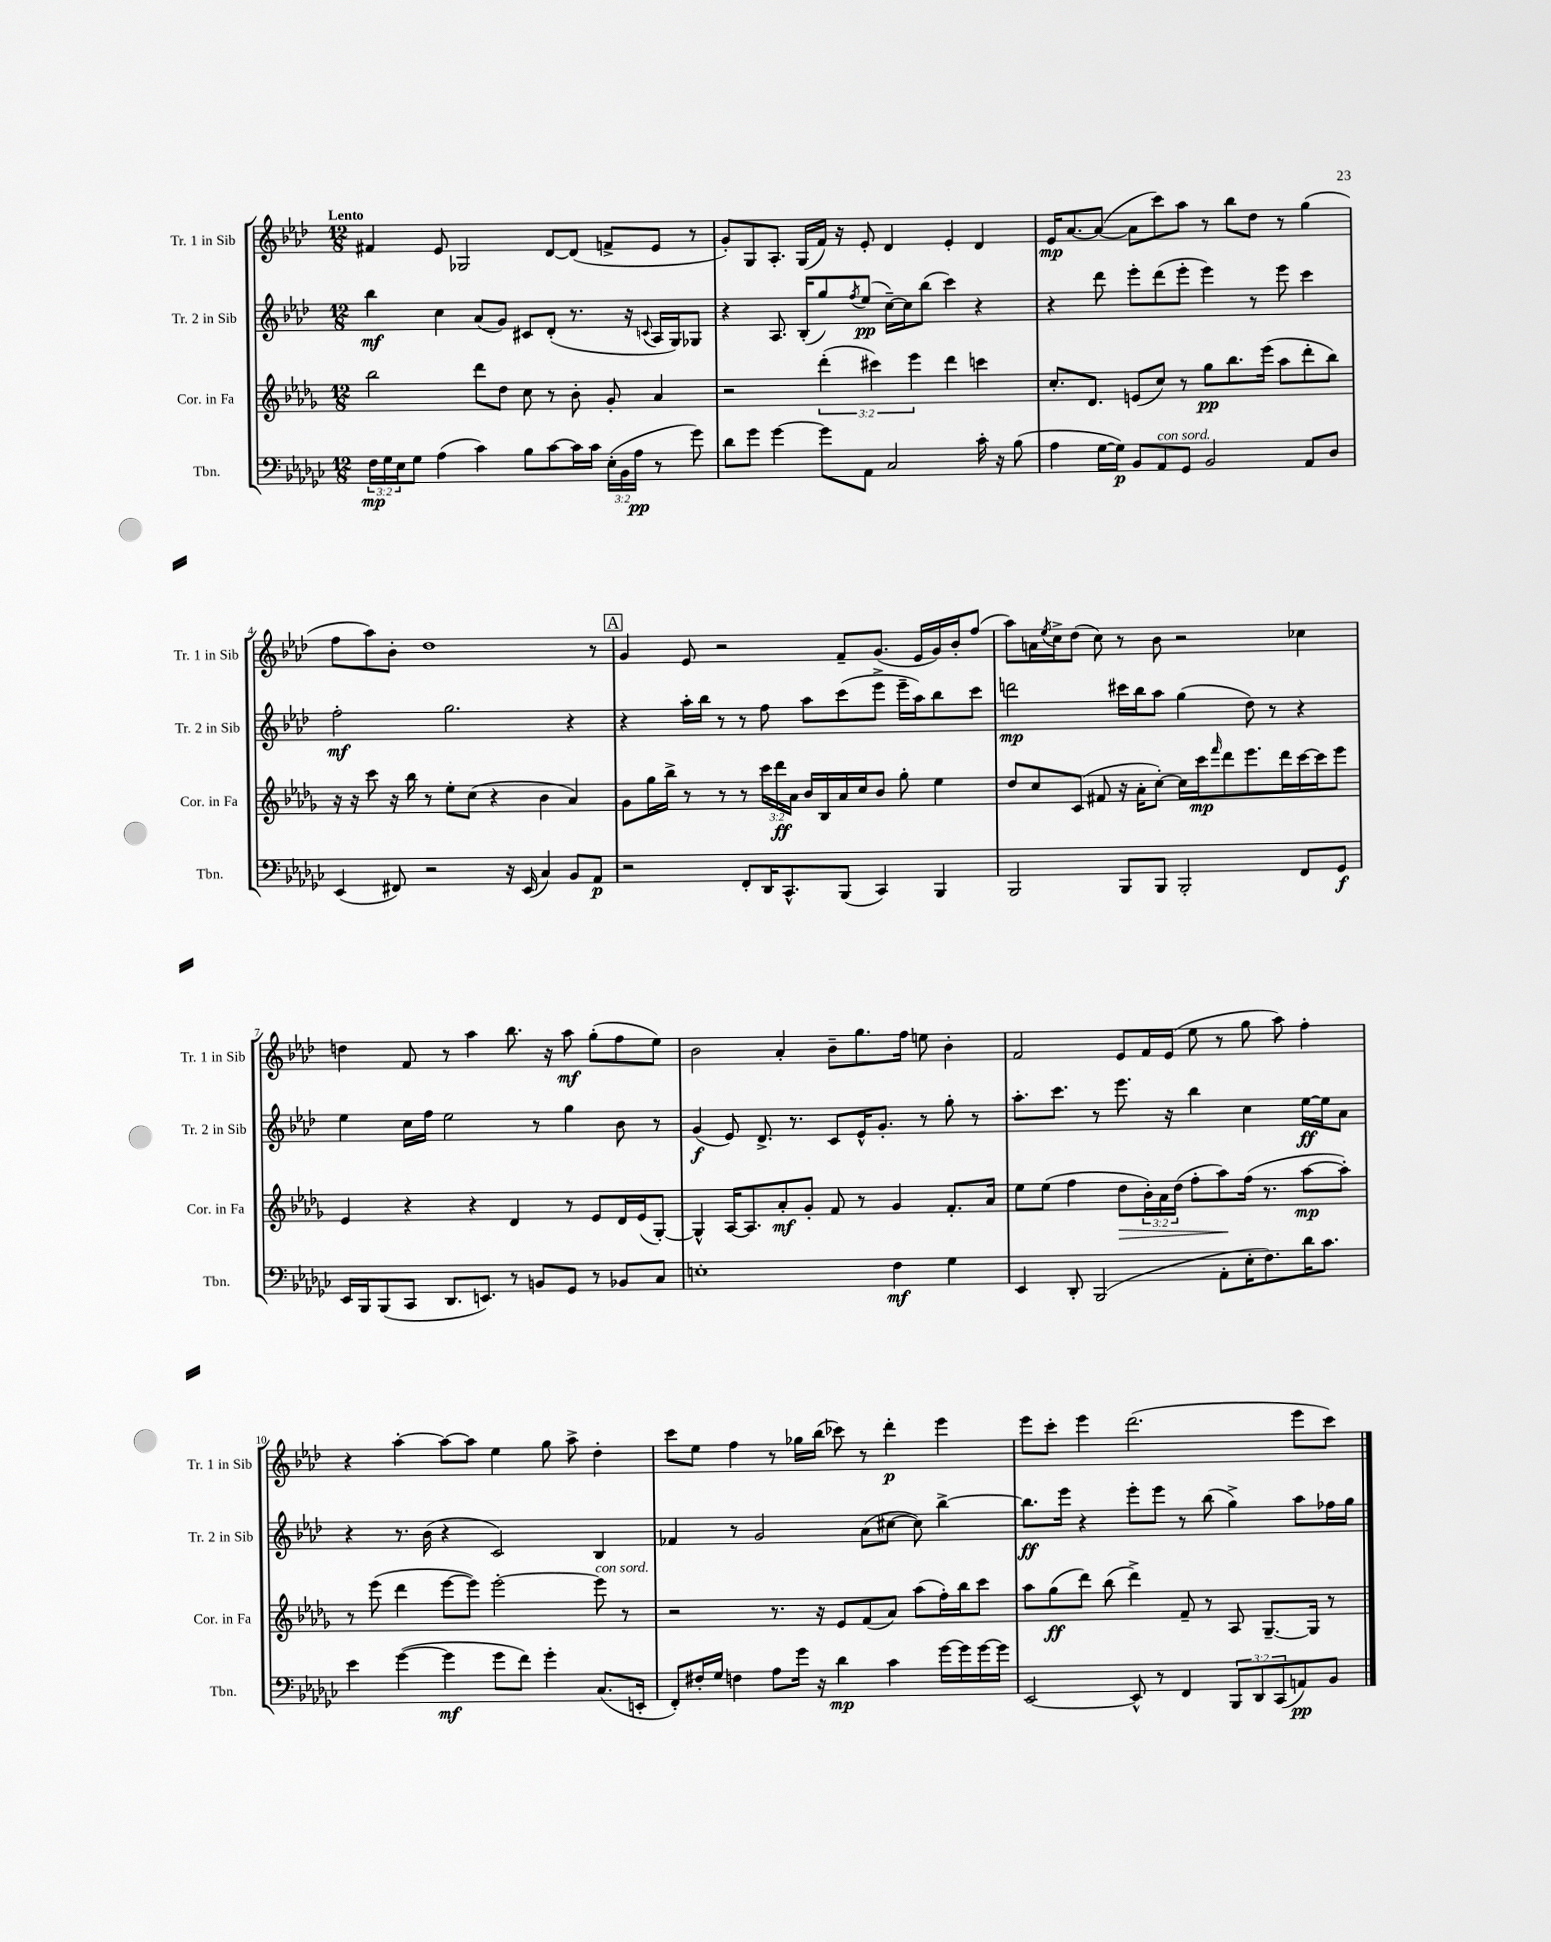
<<
\new StaffGroup <<
\new Staff = "s0" \with { instrumentName = "Tr. 1 in Sib" shortInstrumentName = "Tr. 1 in Sib" } {
    \clef treble \key aes \major \numericTimeSignature \time 12/8 \tempo "Lento"
    fis'4 ees'8 ges2 des'8~ des'8( f'8-> ees'8 r8 |
    g'8-.) g8 aes8.-. g16( f'16) r16 ees'8-. des'4 ees'4-. des'4 |
    ees'16\mp aes'8.~ aes'8~( aes'8 c'''8) aes''8 r8 bes''8 des''8 r8 g''4( |
    f''8 aes''8) bes'8-. des''1 r8 |
    \mark \markup { \box "A" } g'4 ees'8 r2 f'8-- g'8.( ees'16 g'16) bes'16-. f''8( |
    aes''8) a'16 \acciaccatura { ees''8 } c''16-> des''8( c''8) r8 bes'8 r2 ces''4 |
    d''4 f'8 r8 aes''4 bes''8. r16 aes''8\mf g''8-.( f''8 ees''8) |
    bes'2 aes'4-. bes'8-- g''8. f''16 e''8 bes'4-. |
    f'2 ees'8 f'16 ees'16( ees''8 r8 g''8 aes''8) f''4-. |
    r4 aes''4~-. aes''8~ aes''8 ees''4 g''8 aes''8-> des''4-. |
    c'''8 ees''8 f''4 r8 ges''16 bes''16( ces'''8) r8 des'''4-.\p ees'''4 |
    ees'''8 c'''8-. ees'''4 des'''2.( ees'''8 c'''8) \bar "|." |
}
\new Staff = "s1" \with { instrumentName = "Tr. 2 in Sib" shortInstrumentName = "Tr. 2 in Sib" } {
    \clef treble \key aes \major \numericTimeSignature \time 12/8
    bes''4\mf c''4 aes'8( g'8) cis'8 des'8-.( r8. r16 \appoggiatura { c'8 } aes16 g16) ges8 |
    r4 aes8. bes16-.( g''8) \acciaccatura { f''8 } ees''8\pp( c''16~--) c''16 bes''8( c'''4) r4 |
    r4 des'''8 ees'''8-. des'''8( ees'''8-. ees'''4) r8 ees'''8 c'''4 |
    f''2-.\mf g''2. r4 |
    \mark \markup { \box "A" } r4 aes''16-. bes''16 r8 r8 f''8 aes''8 c'''8( ees'''8-> ees'''16-- aes''16) bes''8 c'''8 |
    d'''2\mp cis'''16 bes''16 aes''8 g''4( des''8) r8 r4 |
    ees''4 c''16 f''16 ees''2 r8 g''4 bes'8 r8 |
    g'4\f( ees'8) des'8.-> r8. c'8 ees'16-^ g'8.-. r8 g''8-. r8 |
    aes''8.-. c'''8. r8 ees'''8. r16 bes''4 c''4 ees''16~\ff ees''16 aes'8 |
    r4 r8. bes'16( r4 c'2) bes4 |
    fes'4 r8 g'2 aes'8( cis''8~ cis''8) bes''4~-> |
    bes''8.\ff ees'''16 r4 ees'''8-. ees'''8 r8 bes''8( g''4->) aes''8 fes''16 g''16 \bar "|." |
}
\new Staff = "s2" \with { instrumentName = "Cor. in Fa" shortInstrumentName = "Cor. in Fa" } {
    \clef treble \key des \major \numericTimeSignature \time 12/8 \override Staff.TupletNumber.text = #tuplet-number::calc-fraction-text
    bes''2 des'''8 des''8 c''8 r8 bes'8-. ges'8-. aes'4 |
    r2 \tuplet 3/2 { des'''4-.( cis'''4) ees'''4 } des'''4 c'''4 |
    c''8.-. des'8. e'8( c''8) r8 ges''8\pp bes''8. ees'''16( aes''8 des'''8-. bes''8) |
    r16 r16 c'''8 r16 bes''16 r8 ees''8-. c''8( r4 bes'4 aes'4) |
    \mark \markup { \box "A" } ges'8 ges''16 bes''16-> r8 r8 r8 \tuplet 3/2 { c'''16 des'''16\ff aes'16 } bes'16 bes16 aes'16 c''16 bes'8 ges''8-. ees''4 |
    des''8 c''8 c'8( fis'8 r16 aes'16-. c''8~-.) c''16 c'''16\mp \grace { f'''16 } des'''8 ees'''8. des'''16 c'''16~ c'''16 ees'''8 |
    ees'4 r4 r4 des'4 r8 ees'8 des'16 ees'16( ges8~-.) |
    ges4-^ aes16~ aes8. aes'8-.\mf ges'8-. f'8 r8 ges'4 f'8.-. aes'16 |
    ees''8 ees''8( f''4 des''8\> \tuplet 3/2 { bes'16-.) aes'16 des''16( } f''8-. aes''8\!) f''16( r8. aes''8~\mp aes''8-.) |
    r8 ees'''8( des'''4 ees'''8~ ees'''8) ees'''2~-. ees'''8^\markup { \italic "con sord." } r8 |
    r2 r8. r16 ees'8 f'8( aes'8) aes''8( f''16-.) bes''16 c'''8 |
    aes''8 ges''8\ff( des'''8) bes''8( des'''4->) f'8-- r8 aes8 ges8.~-- ges16 r8 \bar "|." |
}
\new Staff = "s3" \with { instrumentName = "Tbn." shortInstrumentName = "Tbn." } {
    \clef bass \key ges \major \numericTimeSignature \time 12/8 \override Staff.TupletNumber.text = #tuplet-number::calc-fraction-text
    \tuplet 3/2 { f16\mp ges16 ees16 } ges8 aes4( ces'4) bes8 ces'8~ ces'16 ces'16 \tuplet 3/2 { ees16-.( bes,16 aes16\pp } r8 ges'8) |
    des'8 ges'8 ges'4~ ges'8 aes,8 ces2 ces'16-. r16 bes8( |
    aes4 ges16~ ges16\p) bes,8 aes,8^\markup { \italic "con sord." } ges,8 bes,2 aes,8 des8 |
    ees,4( fis,8) r2 r16 ees,16( ces4) bes,8 aes,8\p |
    \mark \markup { \box "A" } r2 f,8-. des,16 ces,8.-^ bes,,8( ces,4) bes,,4 |
    bes,,2 bes,,8 bes,,8 bes,,2-. f,8 ges,8\f |
    ees,16 bes,,16 bes,,8( ces,8 des,8. e,8.) r8 b,8 ges,8 r8 bes,8 ces8 |
    e1-. f4\mf ges4 |
    ees,4 des,8-. bes,,2( aes,8-. ees16-. f8.) des'16 ces'8. |
    ees'4 ges'4~( ges'4\mf ges'8 f'8) ges'4-. ces8.( e,16-. |
    f,8-.) fis16-. ges16 f4 aes8 ges'16 r16 des'4\mp ces'4 ges'16~ ges'16 ges'16~ ges'16 |
    ees,2~ ees,8-^ r8 f,4 \tuplet 3/2 { bes,,8 des,8 ces,8( } a,8\pp) bes,8 \bar "|." |
}
>>
>>
